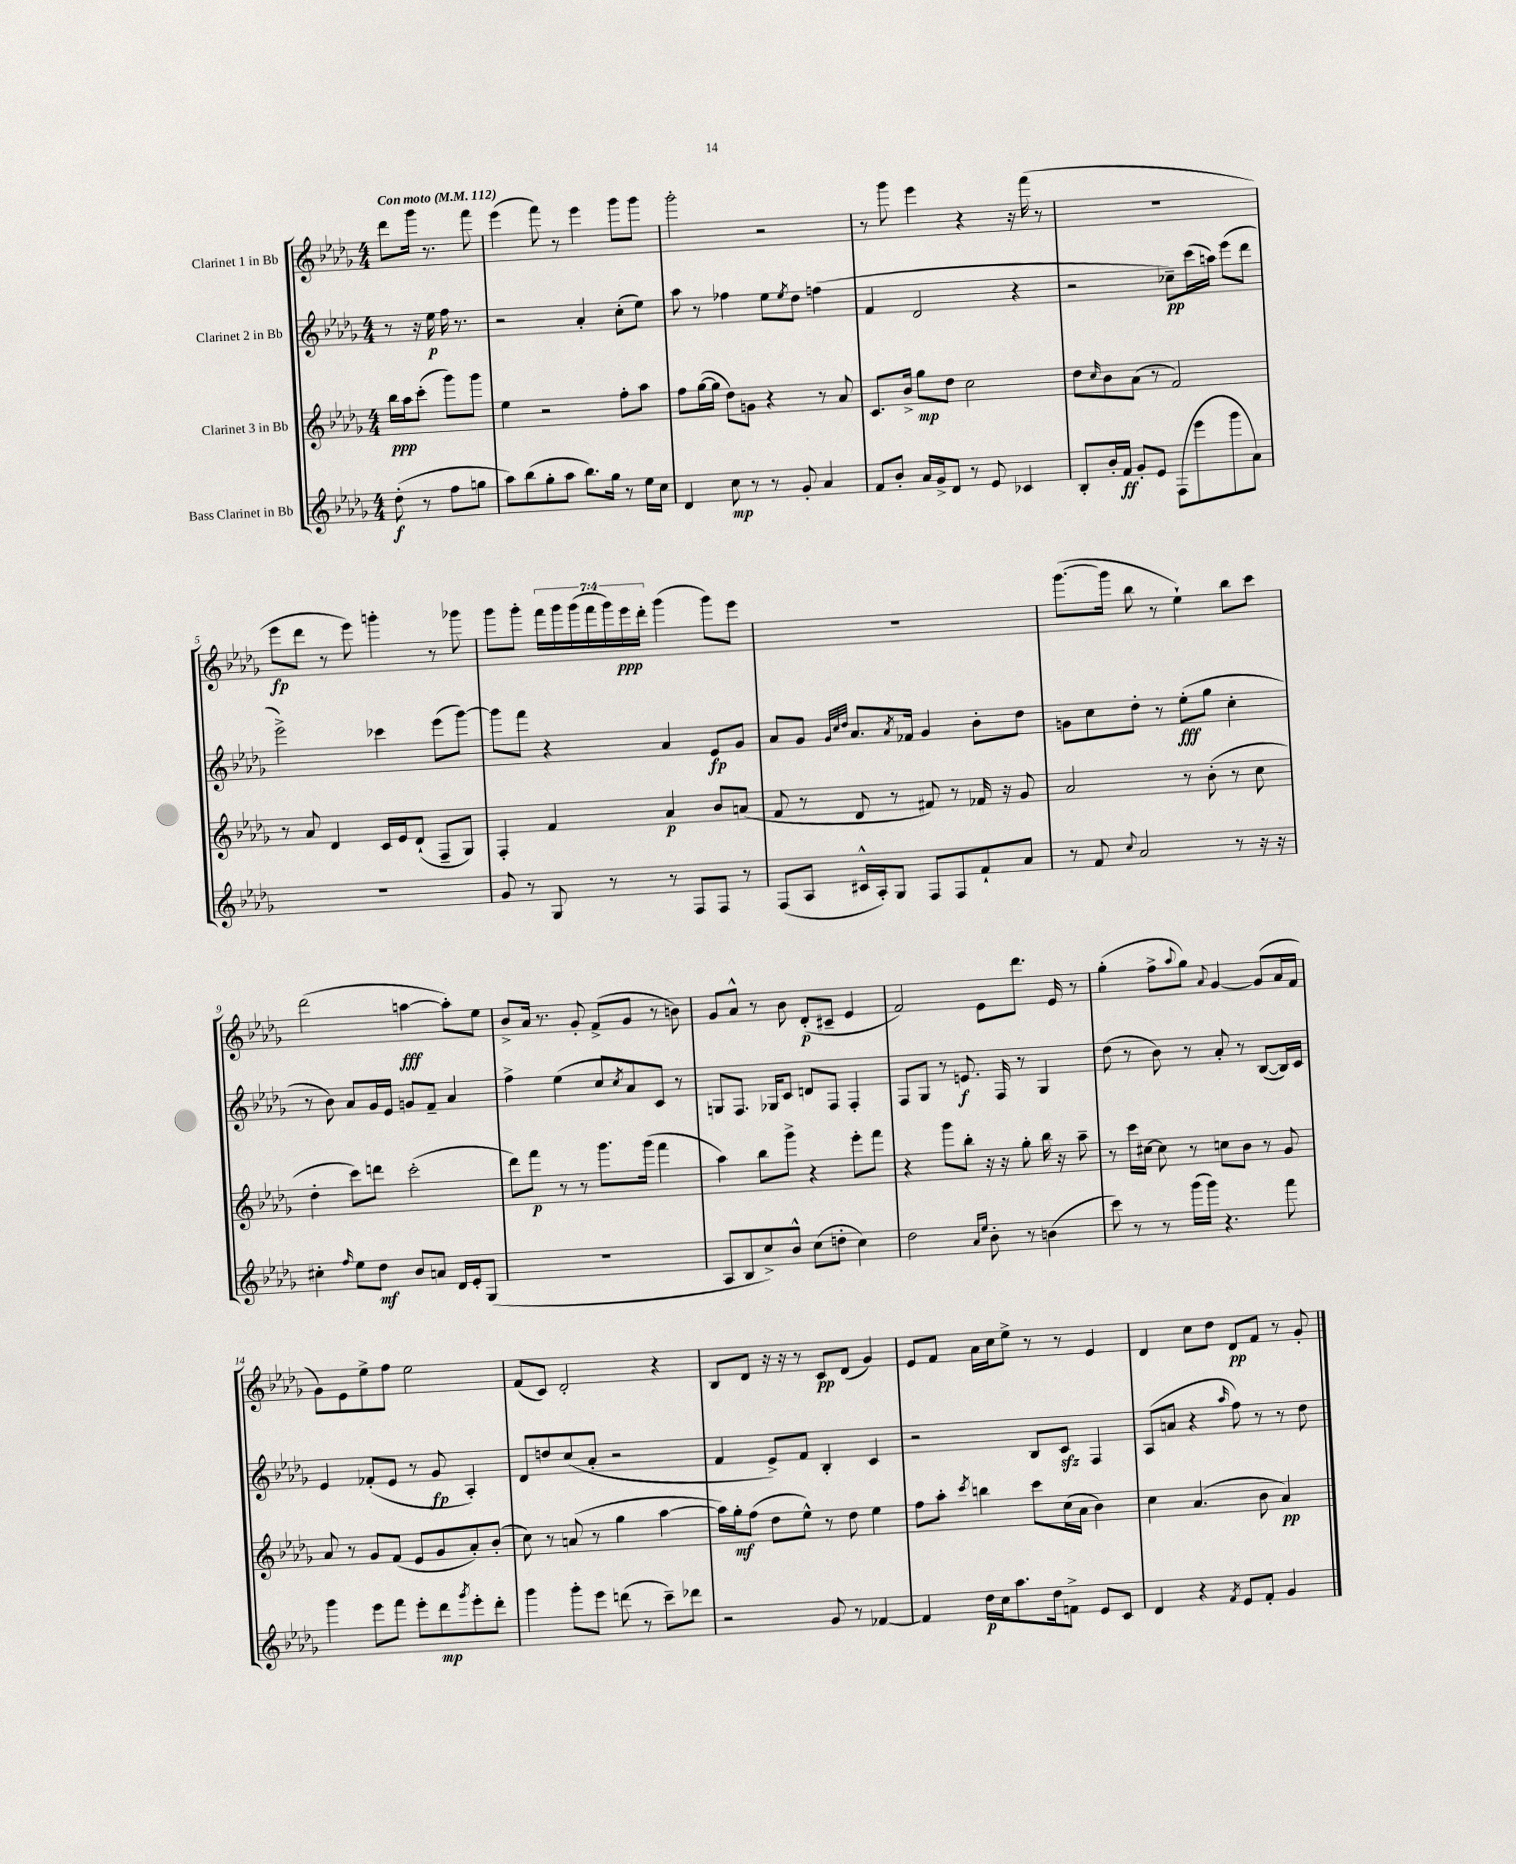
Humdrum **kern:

**kern	**kern	**kern	**kern
*staff4	*staff3	*staff2	*staff1
*clefG2	*clefG2	*clefG2	*clefG2
*k[b-e-a-d-g-]	*k[b-e-a-d-g-]	*k[b-e-a-d-g-]	*k[b-e-a-d-g-]
*M4/4	*M4/4	*M4/4	*M4/4
*MM112	*MM112	*MM112	*MM112
(8dd-'	16bb-	8r	8ddd-
.	16aa-	.	.
8r	(8ccc'	16r	16ggg-
.	.	16ee-	8.r
8ff	8ggg-)	16ff	.
.	.	8.r	.
8gg	8ggg-	.	8fff
=	=	=	=
8aa-)	4ee-	2r	(4eee-
(8bb-	.	.	.
8gg-'	2r	.	8fff)
8aa-	.	.	8r
8.bb-)	.	4a-'	4eee-
16gg-	.	.	.
8r	8ff'	(8cc'	8ggg-
16ee-	8aa-	8ee-)	8ggg-
16cc	.	.	.
=	=	=	=
4d-	8ff	8aa-	2ggg-'
.	([16gg-	8r	.
.	16gg-]	.	.
8cc	8dd-)	4ff-	.
8r	8g	.	.
8r	4r	8ee-	2r
.	.	8qee-	.
8g-'	.	8dd-	.
4a-	8r	(4ff	.
.	8a-	.	.
=	=	=	=
8f	8.c	4f	8r
8b-'	.	.	8ggg-
.	16b-^	.	.
16a-	8gg-	2d-	4eee-
16g-^	.	.	.
8d-	8dd-	.	.
8r	2cc	.	4r
8e-	.	.	.
4c-	.	4r	16r
.	.	.	(16fff
.	.	.	8r
=	=	=	=
8B-'	8dd-	2r	1r
.	16qqcc	.	.
16b-'	8b-	.	.
16f	.	.	.
8g-'	(8a-	.	.
8e-	8r	.	.
(8F	2f)	8cc-~)	.
8eee-	.	(16ccc	.
.	.	16aa)	.
8ggg-	.	(8eee-	.
8a-)	.	8ddd-	.
=	=	=	=
1r	8r	2eee-^)	8eee-
.	8a-	.	8ddd-
.	4d-	.	8r
.	.	.	8eee-)
.	16c	4ccc-	4ggg'
.	16e-	.	.
.	(8d-`	.	.
.	8F~	(8eee-	8r
.	8G-)	[8ggg-)	8ggg-
=	=	=	=
8g-	4F'	8ggg-]	8ggg-
8r	.	8fff	8ggg-'
8G-	4f	4r	28fff
.	.	.	28ggg-
.	.	.	(28ggg-
.	.	.	28fff
8r	.	.	.
.	.	.	28ggg-)
.	.	.	28eee-
.	.	.	28ddd-'
8r	4a-	4a-	(4ggg-
8F	.	.	.
8F	8b-	8e-	8ggg-)
8r	(8a	8g-	8eee-
=	=	=	=
(8F	8f	8a-	1r
8A-	8r	8g-	.
.	.	32qqg-	.
.	.	32qqcc	.
.	.	32qqdd-	.
16c#^^	8d-	8.a-	.
16A-')	.	.	.
8G-	8r	.	.
.	.	8qa-	.
.	.	16f-	.
8F	8f#)	4g-	.
8F	8r	.	.
8f`	16f-	8b-'	.
.	16r	.	.
8a-	8g-	8dd-	.
=	=	=	=
8r	2a-	8g	([8.ggg-
8f	.	8cc	.
.	.	.	16ggg-]
8qqcc	.	.	.
2a-	.	8dd-'	8bb-
.	.	8r	8r
.	8r	(8ee-'	4ee-`)
.	(8b-'	8gg-	.
8r	8r	4cc'	8bb-
16r	8cc	.	8ccc
16r	.	.	.
=	=	=	=
4cc#'	4dd-'	8r	(2ddd-
.	.	8b-)	.
16qqff	.	.	.
8ee-	8ccc)	8a-	.
8dd-	8ddd	16g-	.
.	.	16e-	.
8b-	(2ccc'	8g	[4aa
8a	.	8f~	.
16d-	.	4a-	8aa'])
16e-'	.	.	.
(8G-	.	.	8ee-
=	=	=	=
1r	8ddd-)	4ff^	8b-^
.	8fff	.	16a-
.	.	.	8.r
.	8r	(4ee-	.
.	8r	.	8g-'
.	8.ggg-	8cc	(8f^
.	.	8qcc	.
.	.	8a-)	8g-
.	(16ggg-	.	.
.	4fff	8c	8r
.	.	8r	8b)
=	=	=	=
8A-	4aa-)	8G	8g-
8B-	.	8.F	8a-^^
8cc^)	8bb-	.	8r
.	.	16G-	.
8b-^^	8ggg-^	8c	8b-
(8cc	4r	8d	(8d-'
8dd'	.	8F	8c#~
4cc)	8eee-'	4F'	4e-
.	8fff	.	.
=	=	=	=
2dd-	4r	8F	2f)
.	.	8G-	.
.	8ggg-	8r	.
.	8bb-'	8.e	.
16qqa-	.	.	.
16qqee-	.	.	.
8b-'	16r	.	8e-
.	16r	16F	.
8r	8gg-'	8r	8.ddd-
(4b	16bb-	4G-	.
.	16r	.	16e-
.	8aa-~	.	8r
=	=	=	=
8ccc)	8r	(8dd-	(4gg-'
8r	16ccc	8r	.
.	[16cc#	.	.
8r	8cc#]	8b-)	8ff^
.	.	.	8qqaa-
(16ggg-	8r	8r	8gg-)
16ggg-)	.	.	.
.	.	.	8qqa-
4.r	8cc	8a-'	[4g-
.	8b-	8r	.
.	8r	([8B-	(8g-]
8fff	8g-	16B-])	16a-
.	.	16c	16f
=	=	=	=
4ggg-	8a-	4e-	8g-)
.	8r	.	8e-
8eee-	8g-	(8f-'	8ee-^
8fff	(8f	8e-	8ff
8eee-'	8e-	8r	2ee-
8ddd-	8g-	8g-	.
8qggg-	.	.	.
8eee-'	8a-')	4A-')	.
8ddd-'	(8b-'	.	.
=	=	=	=
4ggg-	8cc)	8d-	(8f
.	8r	8dd	8c)
8ggg-'	(8a	(8cc	2d-'
8eee-	8r	8a-'	.
(8ddd	4gg-	2r	.
8r	.	.	.
8ccc~)	[4aa-	.	4r
8ddd-	.	.	.
=	=	=	=
2r	16aa-])	4f	8B-
.	16gg-'	.	.
.	(8ff	.	8d-
.	8dd-	8e-^)	16r
.	.	.	16r
.	8ee-^^)	8f	8r
8g-	8r	4B-'	8c
8r	8dd-	.	(8d-
[4f-	4ee-	4c	4g-)
=	=	=	=
4f-]	8ff	2r	8e-
.	8aa-'	.	8f
.	8qccc	.	.
16dd-	4bb	.	16a-
16cc	.	.	16cc
8.aa-	.	.	8ee-^
.	8ccc	8B-	8r
16dd-	.	.	.
8f^	(16cc	8c	8r
.	16a-	.	.
8e-	4b-)	4F	4e-
8c	.	.	.
=	=	=	=
4d-	4cc	(8A-	4d-
.	.	8a	.
4r	(4.a-	4r	8cc
.	.	.	8dd-
8qf	.	16qqaa-	.
8e-	.	8ff)	8d-
8f'	8b-	8r	8f
4g-	4a-)	8r	8r
.	.	8dd-	8g-'
==	==	==	==
*-	*-	*-	*-
